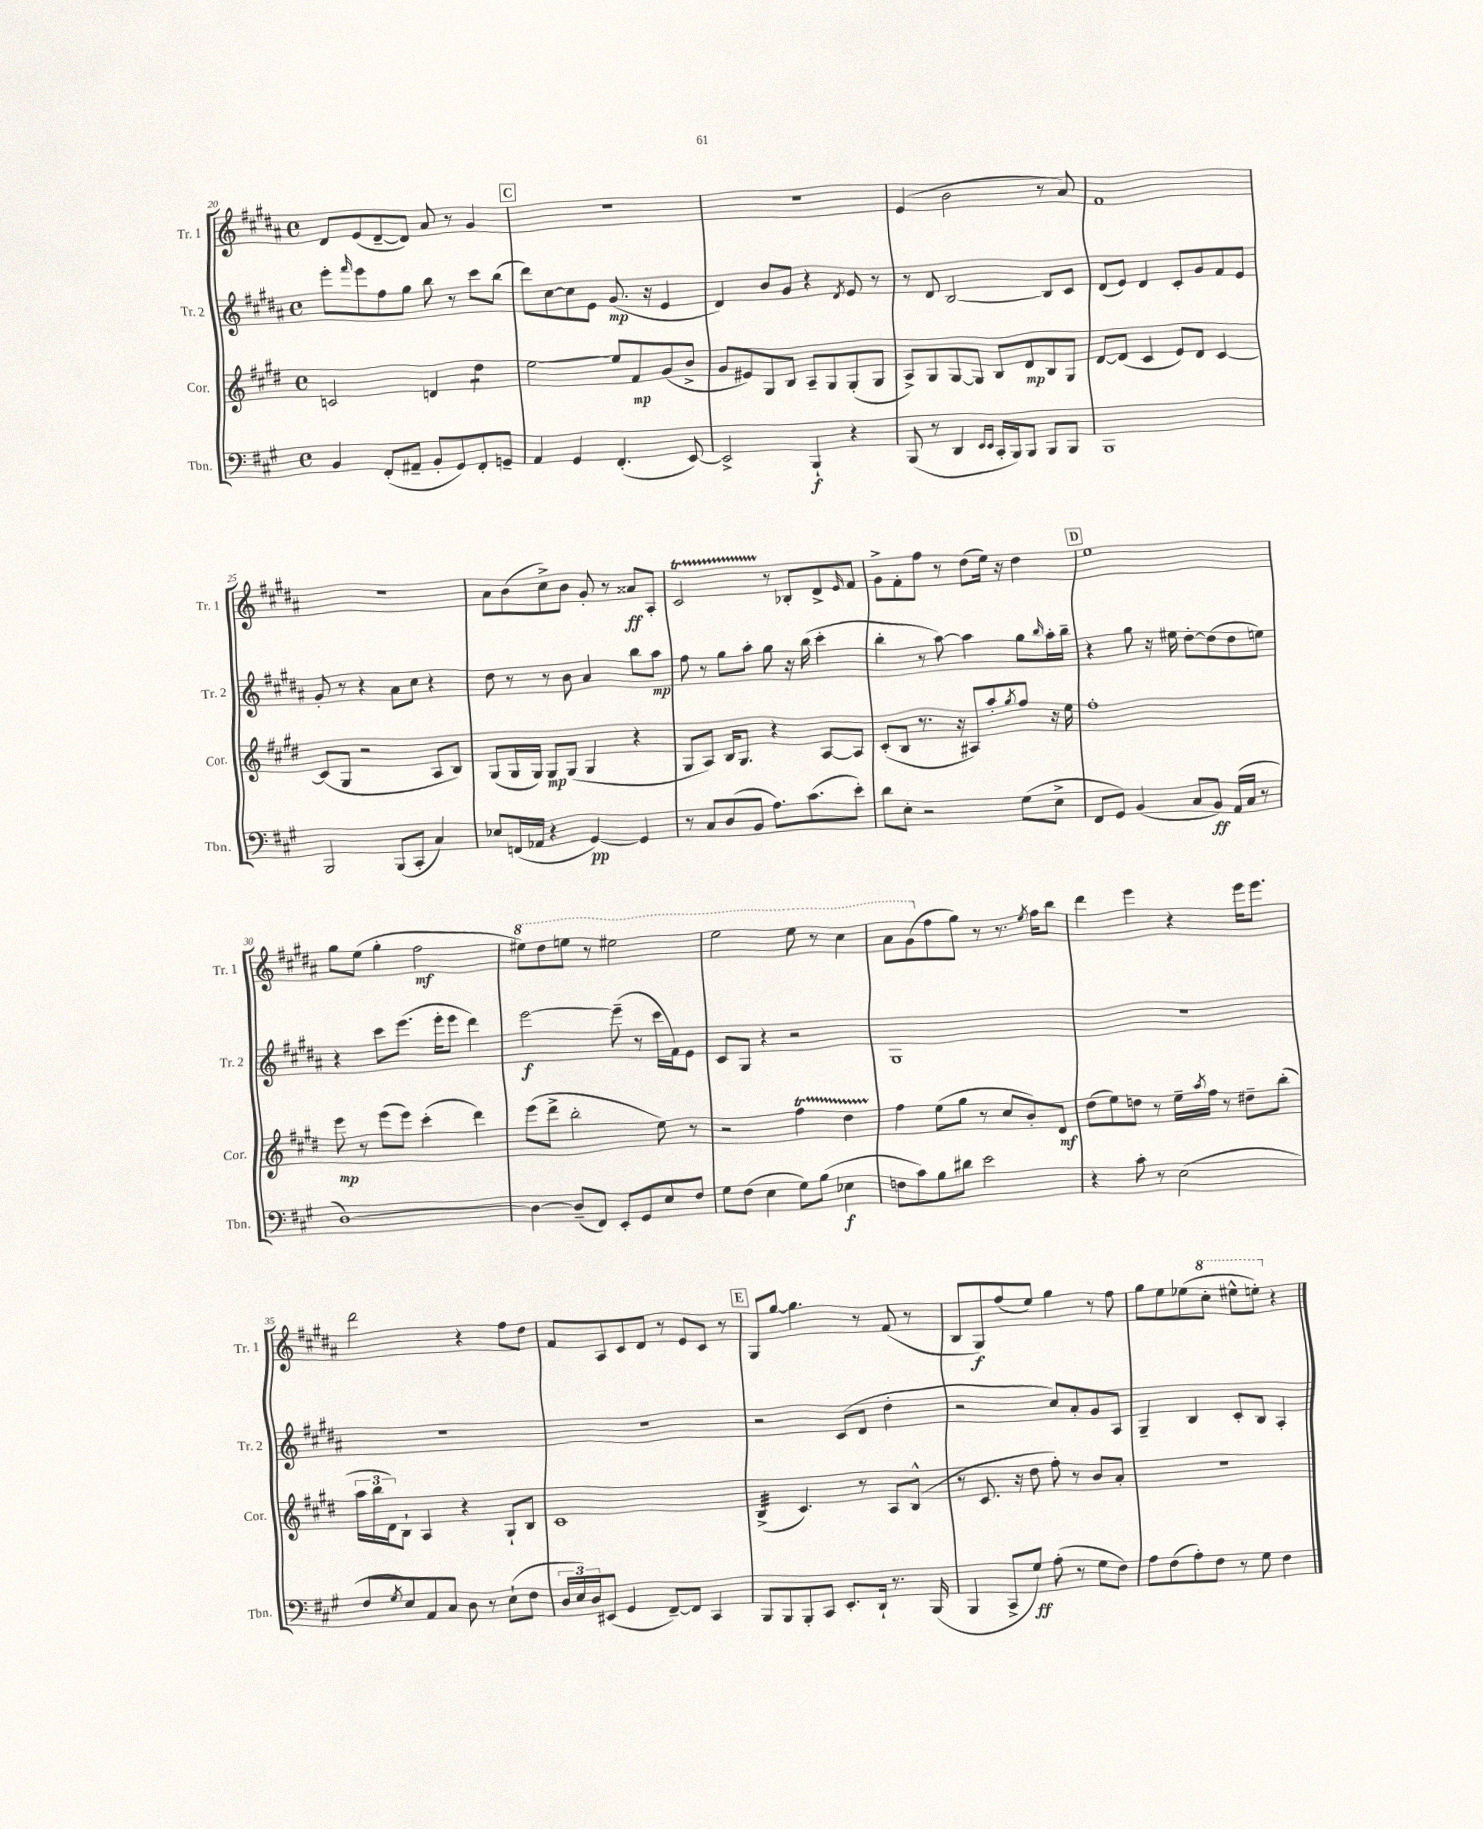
<<
\new StaffGroup <<
\new Staff = "s0" \with { instrumentName = "Tr. 1" shortInstrumentName = "Tr. 1" } {
    \clef treble \key b \major \defaultTimeSignature \time 4/4
    dis'8 e'8( dis'8~-- dis'8) ais'8 r8 gis'4 |
    \mark \markup { \box "C" } R1 |
    R1 |
    e'4( b'2 r8 ais'8) |
    fis'1 |
    R1 |
    ais'8 b'8( cis''8->) b'8 gis'8-. r8 aisis'8\ff ais8-. |
    cis'2\startTrillSpan r8\stopTrillSpan bes8-. dis'8-> \grace { e'16 } fis'8 |
    gis'8-> fis'8-. fis''8 r8 dis''8( e''16) r16 dis''4 |
    \mark \markup { \box "D" } e''1 |
    gis''8 e''8( gis''4-. fis''2\mf |
    \ottava #1 eis'''8) dis'''8 e'''8 r8 eis'''2 |
    e'''2 e'''8 r8 cis'''4 |
    ais''8 gis''8( \ottava #0 fis''8 gis''8) r8 r8. \acciaccatura { e''8 } fis''16 b''8 |
    dis'''4 e'''4 r4 e'''16 e'''8. |
    dis'''2 r4 fis''8 dis''8 |
    fis'8 ais8 cis'8 dis'8 r8 e'8 cis'8 r8 |
    \mark \markup { \box "E" } gis8 gis''8~ gis''4. r8 fis'8( r8 |
    b8 gis8\f) fis''8( e''8) gis''4 r8 fis''8 |
    gis''8 e''8 ees''8( \ottava #1 cis'''8-. eis'''8-^ e'''8-.) \ottava #0 r4 \bar "|." |
}
\new Staff = "s1" \with { instrumentName = "Tr. 2" shortInstrumentName = "Tr. 2" } {
    \clef treble \key b \major \defaultTimeSignature \time 4/4
    e'''8-. \grace { fis'''16 } e'''8 fis''8 gis''8 b''8 r8 cis'''8 b''8( |
    \mark \markup { \box "C" } dis'''8) cis''8~ cis''8 e'8 gis'8.\mp( r16 e'4 |
    dis'4) b'8 gis'8 r4 \acciaccatura { dis'8 } e'8 r8 |
    r8 dis'8 b2~ b8 cis'8 |
    dis'8( e'8) dis'4 cis'8-. gis'8 fis'8 e'8 |
    gis'8-. r8 r4 ais'8 cis''8 r4 |
    dis''8 r8 r8 b'8 ais'4 b''8 ais''8\mp |
    fis''8 r8 gis''8 ais''8-. gis''8 r16 b''16( cis'''4-. |
    b''4-. r8 ais''8~) ais''4 gis''8 \grace { b''16 } ais''16-. b''16-- |
    \mark \markup { \box "D" } r4 gis''8 r16 eis''16 dis''8~-. dis''8( dis''8 e''8) |
    r4 cis'''8 e'''8.( e'''16-. e'''8 dis'''4) |
    e'''2~\f e'''8--( r8 cis'''16 fis'16) e'8 |
    cis'8 gis8 r4 r2 |
    gis1 |
    R1 |
    R1 |
    R1 |
    \mark \markup { \box "E" } r2 cis'8( dis'8 dis''4-. |
    r2 cis''8) ais'8-. gis'8 ais8 |
    gis4-- b4 cis'8-. b8 ais4-. \bar "|." |
}
\new Staff = "s2" \with { instrumentName = "Cor." shortInstrumentName = "Cor." } {
    \clef treble \key e \major \defaultTimeSignature \time 4/4
    c'2 d'4 dis''4:8 |
    \mark \markup { \box "C" } e''2~ e''8 fis'8\mp gis'8( b'8-> |
    gis'8 eis'8) gis8 b8 a8-- gis8 gis8-.( gis8 |
    a8->) gis8 gis8~ gis8 b8 dis'8\mp b8 gis8 |
    dis'8~ dis'8( cis'4 e'8) dis'8 cis'4~ |
    cis'8( gis8 r2 a8 b8) |
    gis8( gis16 gis16) gis8\mp gis8( gis4 r4 |
    gis8 a8) b16 gis8. r4 a8~ a8 |
    cis'8-.( b8 r8. r16 ais8) a''8-. \acciaccatura { gis''8 } fis''8 r16 e''16 |
    \mark \markup { \box "D" } fis''1-. |
    e'''8\mp r8 e'''8( e'''8) cis'''4-.( dis'''4) |
    e'''8( dis'''8-> b''2-. e''8) r8 |
    r2 fis''4\startTrillSpan dis''4 |
    fis''4\stopTrillSpan e''8( gis''8 r8 cis''8 b'8-.) dis'8\mf |
    dis''8( e''8) d''8 r8 e''16-- \acciaccatura { a''8 } fis''16 r8 dis''8-- b''8-.( |
    \tuplet 3/2 { a''16 b''16 dis'16) } b8-! a4 r4 gis8-! b8 |
    cis'1 |
    \mark \markup { \box "E" } b4:32->( cis'4.) r8 a8 b8-^( |
    r8 cis'8. r16 dis''8 fis''8-.) r8 b'8 a'8-. |
    R1 \bar "|." |
}
\new Staff = "s3" \with { instrumentName = "Tbn." shortInstrumentName = "Tbn." } {
    \clef bass \key a \major \defaultTimeSignature \time 4/4
    b,4 fis,8-.( ais,8-- b,8-. gis,8) fis,8-. g,8-- |
    \mark \markup { \box "C" } a,4 gis,4 fis,4.-.( e,8~) |
    e,2-> b,,4-!\f r4 |
    b,,8( r8 d,4 \grace { e,16 e,16 } cis,16-. b,,16) b,,8 b,,8 b,,8 |
    b,,1 |
    b,,2 b,,8( cis,8-. cis4) |
    ees8 f,16( aes,16 r4 gis,4~\pp) gis,4 |
    r8 cis8 d8( b,8 a8.) cis'8.( e'8-.) |
    d'8 e8-. r2 gis8( e8-> |
    \mark \markup { \box "D" } fis,8 gis,8) b,4( cis8 b,8\ff) a,16( cis16 r8 |
    d1~) |
    d4~ d8--( fis,8) e,8-. gis,8 e8 fis8 |
    gis8 fis8( e4 gis8) b8( ees4\f |
    f8 cis'8) b8 dis'8 e'2 |
    r4 cis'8-. r8 e2( |
    fis8 \acciaccatura { gis8 } e8) a,8 cis8 d8 r8 e8-!( fis8 |
    \tuplet 3/2 { d16 e16) d16 } eis,8( gis,4 fis,8~--) fis,8 cis,4 |
    \mark \markup { \box "E" } b,,8 b,,8 b,,8-. cis,8 e,8.-. d,16-! r8. b,,16( |
    b,,4 cis,8-> gis8\ff) a8-.( r8 gis8 fis8) |
    a8 fis8( a8-.) fis8 r8 gis8 fis4 \bar "|." |
}
>>
>>
\layout { \context { \Score currentBarNumber = #20 } }
